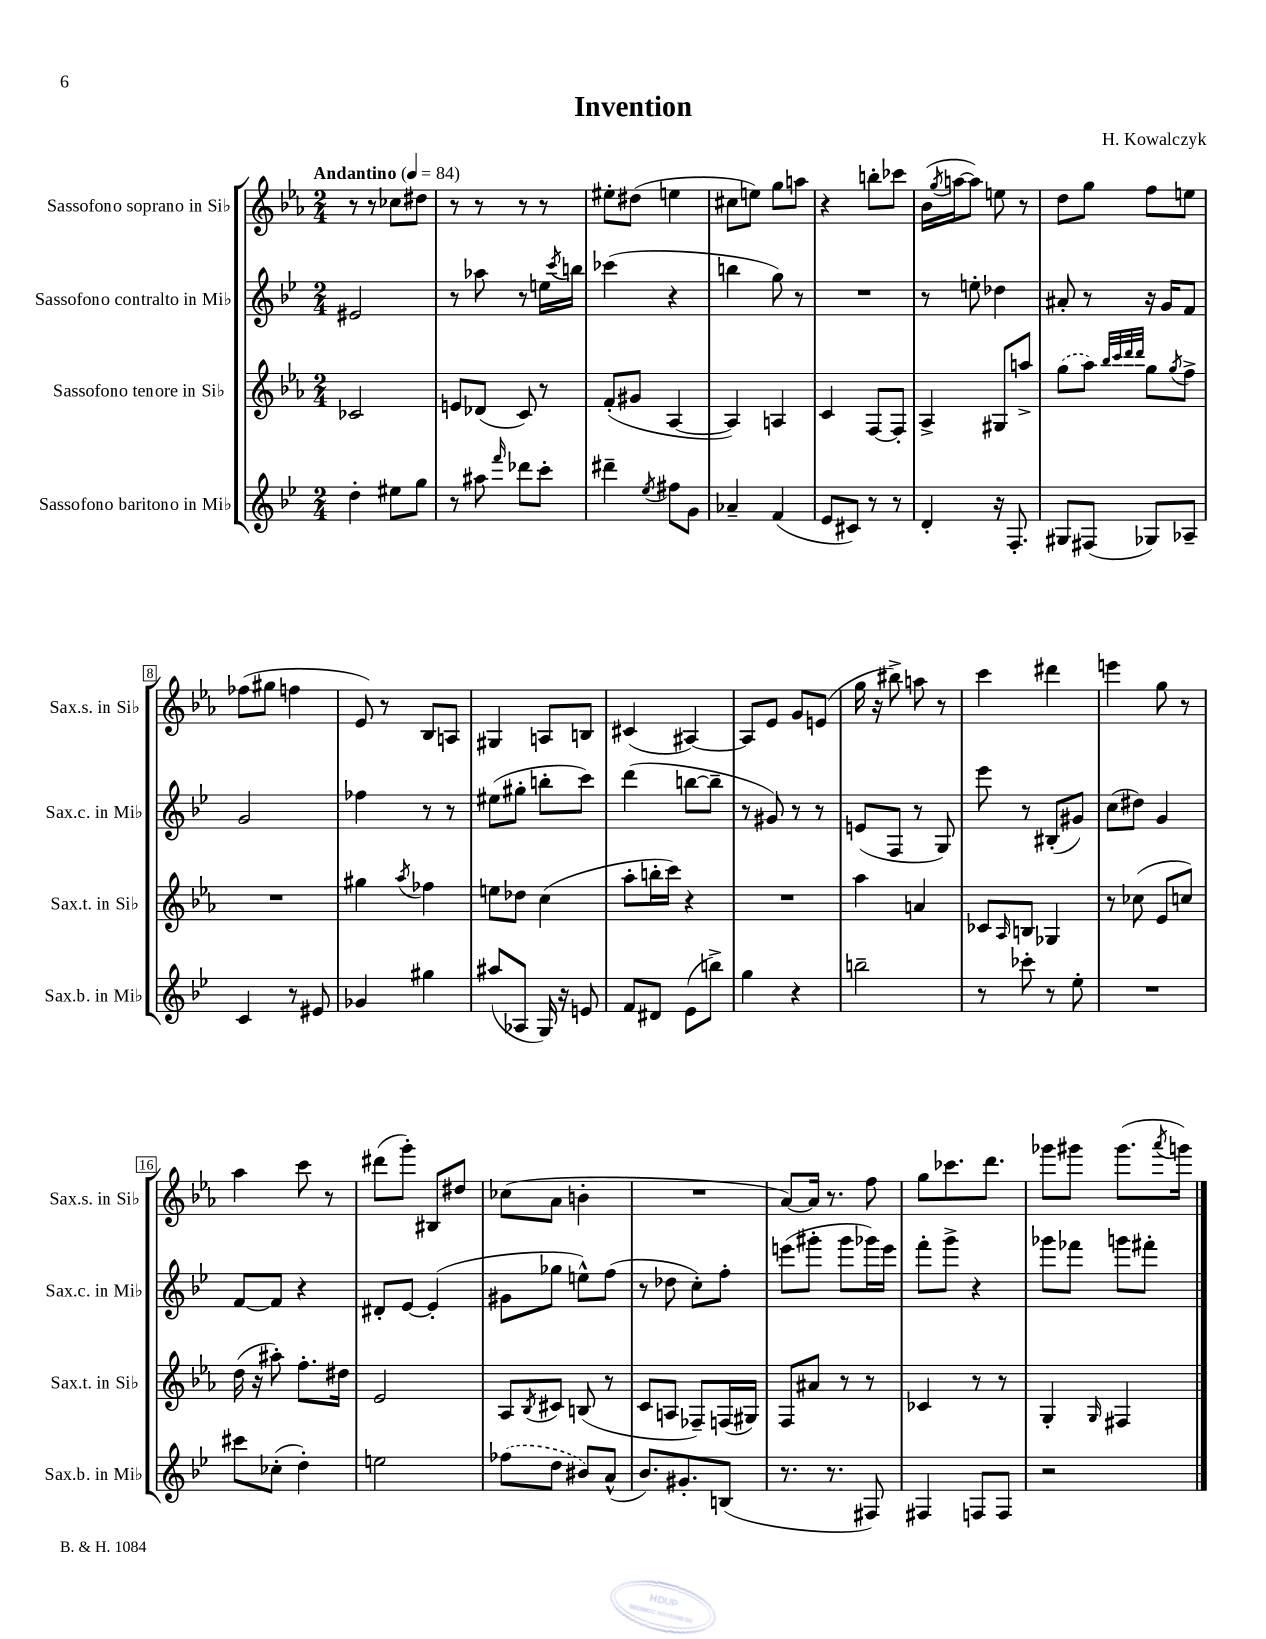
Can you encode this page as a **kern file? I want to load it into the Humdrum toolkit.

**kern	**kern	**kern	**kern
*part4	*part3	*part2	*part1
*staff4	*staff3	*staff2	*staff1
*I"Sassofono baritono in Mi♭	*I"Sassofono tenore in Si♭	*I"Sassofono contralto in Mi♭	*I"Sassofono soprano in Si♭
*I'Sax.b. in Mi♭	*I'Sax.t. in Si♭	*I'Sax.c. in Mi♭	*I'Sax.s. in Si♭
*clefG2	*clefG2	*clefG2	*clefG2
*k[b-e-]	*k[b-e-a-]	*k[b-e-]	*k[b-e-a-]
*M2/4	*M2/4	*M2/4	*M2/4
*MM84	*MM84	*MM84	*MM84
=1	=1	=1	=1
!	!	!	!LO:TX:a:B:t=Andantino
4dd'\	2c-X/	2e#X/	8r
.	.	.	8r
8ee#X\L	.	.	8cc-X\L
8gg\J	.	.	8dd#X\J
=2	=2	=2	=2
8r	8en/L	8r	8r
8aa#X\	(8d-X/J	8aa-X\	8r
16qqfff/	.	.	.
8ddd-X\L	8c/)	8r	8r
8ccc'\J	8r	16een\LL	8r
.	.	8qccc/	.
.	.	16bbn\JJ	.
=3	=3	=3	=3
4ddd#X~\	(8f'/L	(4ccc-X\	8ee#X'\L
.	8g#X/J	.	(8dd#X\J
8qee-/	.	.	.
8ff#X\L	[4A-/	4r	4een\
8g\J	.	.	.
=4	=4	=4	=4
4a-X~/	4A-/])	4bbn\	8cc#X\L
.	.	.	8een\J)
(4f/	4An/	8gg\)	8gg\L
.	.	8r	8aan\J
=5	=5	=5	=5
8e-/L	4c/	2r	4r
8c#X/J)	.	.	.
8r	[8F/L	.	8bbn'\L
8r	8F'/J]	.	8ccc-X\J
=6	=6	=6	=6
4d'/	4A-^/	8r	(16b-\LL
.	.	.	8qgg/
.	.	.	[16aan\J
.	.	8een'\	8aa\J])
16r	8G#X/L	4dd-X\	8een\
8.F'/	.	.	.
.	8aan^/J	.	8r
=7	=7	=7	=7
8G#X/L	(8gg\L	8a#X'/	8dd\L
(8F#X/J	8aa-\J)	8r	8gg\J
.	32qqbb-/LLL	.	.
.	32qqccc/	.	.
.	32qqddd/	.	.
.	32qqddd/JJJ	.	.
8G-X/L)	8gg\L	16r	8ff\L
.	.	16g/KL	.
.	8qgg/	.	.
8A-X~/J	8ff^\J	8f/J	8een\J
!!LO:LB:g=z
=8	=8	=8	=8
4c/	2r	2g/	(8ff-X\L
.	.	.	8gg#X\J
8r	.	.	4ffn\
8e#X/	.	.	.
=9	=9	=9	=9
4g-X/	4gg#X\	4ff-X\	8e-/)
.	.	.	8r
.	8qaa-/	.	.
4gg#X\	4ff-X\	8r	8B-/L
.	.	8r	8An/J
=10	=10	=10	=10
(8aa#X/L	8een\L	(8ee#X\L	4G#X/
8A-X/J	8dd-X\J	8gg#X'\J	.
16G/)	(4cc\	8bbn'\L	8An/L
16r	.	.	.
8en/	.	8ccc\J)	8Bn/J
=11	=11	=11	=11
8f/L	8aa-'\L	(4ddd\	(4c#X/
8d#X/J	16bbn'\L	.	.
.	16ccc\JJ)	.	.
(8e-\L	4r	[8bbn\L	[4A#X/)
8bbn^\J)	.	8bb~\J]	.
=12	=12	=12	=12
4gg\	2r	8r	8A#/L]
.	.	8g#X/)	8e-/J
4r	.	8r	8g/L
.	.	8r	(8en/J
=13	=13	=13	=13
2bbn~\	4aa-\	(8en/L	16gg\
.	.	.	16r
.	.	8F/J	8bb#X^\)
.	4an/	8r	8aan\
.	.	8G/)	8r
=14	=14	=14	=14
8r	8c-X/L	8eee-\	4ccc\
.	16qqA-/	.	.
8ccc-X'\	8Bn/J	8r	.
8r	4G-X/	(8B#X'/L	4ddd#X\
8ee-'\	.	8g#X/J)	.
=15	=15	=15	=15
2r	8r	(8cc\L	4eeen\
.	(8cc-X\	8dd#X\J)	.
.	8e-/L	4g/	8gg\
.	8ccn/J)	.	8r
!!LO:LB:g=z
=16	=16	=16	=16
8ccc#X\L	(16dd\	[8f/L	4aa-\
.	16r	.	.
(8cc-X'\J	8aa#X'\)	8f/J]	.
4dd'\)	8.ff'\L	4r	8ccc\
.	.	.	8r
.	16dd#X\Jk	.	.
=17	=17	=17	=17
2een\	2e-/	8d#X'/L	(8ddd#X\L
.	.	[8e-/J	8ggg'\J)
.	.	(4e-'/]	8B#X/L
.	.	.	8dd#X/J
=18	=18	=18	=18
(8ff-X\L	8A-/L	8g#X\L	(8cc-X\L
.	8qB-/	.	.
8dd\J	8c#X/J	8gg-X\J	8a-\J
8b#X/L)	(8Bn/	8een^^\L)	4bn'\
(8a^^/J	8r	(8ff\J	.
=19	=19	=19	=19
8.b-/L)	8c/L	8r	2r
.	8An/J	8dd-X\	.
8.g#X'/	.	.	.
.	8F-X~/L)	8cc'\L)	.
(8Bn/J	(16Fn/L	8ff'\J	.
.	16G#X/JJ)	.	.
=20	=20	=20	=20
8.r	8F/L	(8eeen\L	[8a-/L)
.	8a#X/J	8ggg#X'\J	16a-/Jk]
8.r	.	.	8.r
.	8r	8ggg#\L	.
8F#X/)	8r	16ggg-X\L)	8ff\
.	.	16eee\JJ	.
=21	=21	=21	=21
4F#X/	4c-X/	8fff'\L	8gg\L
.	.	8ggg^\J	8.ccc-X\
8Fn/L	8r	4r	.
.	.	.	8.ddd\J
8F/J	8r	.	.
=22	=22	=22	=22
2r	4G'/	8ggg-X\L	8ggg-X\L
.	.	8fff-X\J	8ggg#X\J
.	16qqG/	.	.
.	4F#X/	8gggn\L	(8.ggg#\L
.	.	8fff#X'\J	.
.	.	.	8qaaa-/
.	.	.	16gggn\Jk)
==	==	==	==
*-	*-	*-	*-
